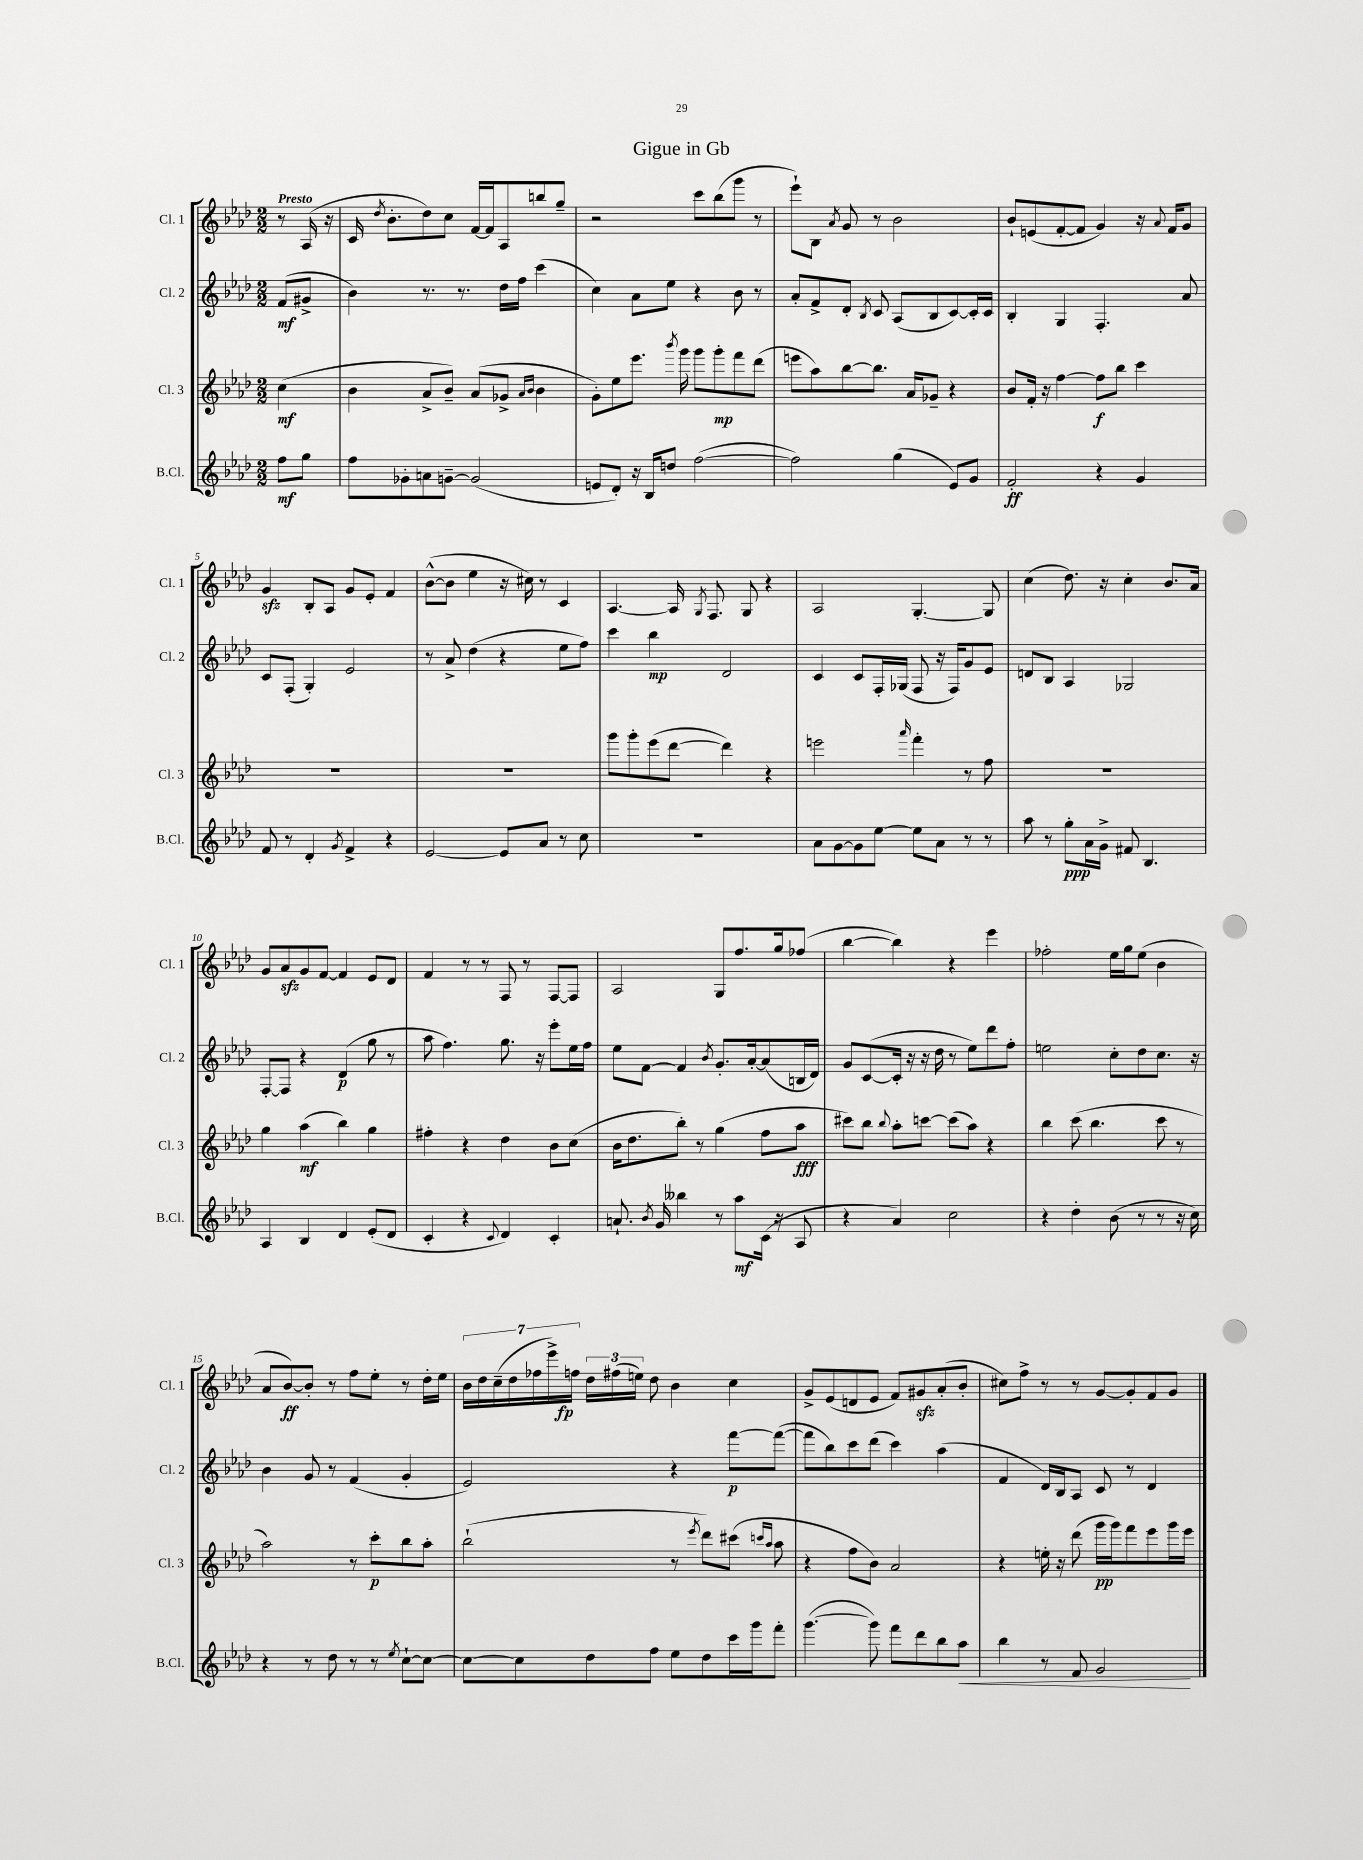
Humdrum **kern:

**kern	**dynam	**kern	**dynam	**kern	**dynam	**kern	**dynam
*part4	*part4	*part3	*part3	*part2	*part2	*part1	*part1
*staff4	*staff4	*staff3	*staff3	*staff2	*staff2	*staff1	*staff1
*I"B.Cl.	*	*I"Cl. 3	*	*I"Cl. 2	*	*I"Cl. 1	*
*I'B.Cl.	*	*I'Cl. 3	*	*I'Cl. 2	*	*I'Cl. 1	*
*clefG2	*	*clefG2	*	*clefG2	*	*clefG2	*
*k[b-e-a-d-]	*	*k[b-e-a-d-]	*	*k[b-e-a-d-]	*	*k[b-e-a-d-]	*
*M2/2	*	*M2/2	*	*M2/2	*	*M2/2	*
=	=	=	=	=	=	=	=
!	!	!	!	!	!	!LO:TX:a:B:t=Presto	!
8ff\L	mf	(4cc\	mf	(8f/L	mf	8r	.
8gg\J	.	.	.	8g#X^/J	.	(16A-/	.
.	.	.	.	.	.	16r	.
=1	=1	=1	=1	=1	=1	=1	=1
8ff\L	.	4b-\	.	4b-\)	.	16c/	.
.	.	.	.	.	.	8qdd-/	.
.	.	.	.	.	.	8.b-'\L	.
8g-X'\	.	.	.	.	.	.	.
8an\	.	8a-^/L	.	8.r	.	8dd-\)	.
[8gn~\J	.	8b-~/J)	.	.	.	8cc\J	.
.	.	.	.	8.r	.	.	.
(2g/]	.	(8a-/L	.	.	.	[16f/LL	.
.	.	.	.	.	.	16f/J]	.
.	.	8g-X^/J	.	16dd-\LL	.	8A-/	.
.	.	.	.	16ff\JJ	.	.	.
.	.	16qqa-/LL	.	.	.	.	.
.	.	16qqb-/JJ	.	.	.	.	.
.	.	4b-\	.	(4ccc\	.	8bbn/	.
.	.	.	.	.	.	8gg~/J	.
=2	=2	=2	=2	=2	=2	=2	=2
8en/L	.	8g'\L)	.	4cc\)	.	2r	.
8d-'/J)	.	8ee-\	.	.	.	.	.
16r	.	8.eee-\J	.	8a-\L	.	.	.
16B-/KL	.	.	.	.	.	.	.
8ddn/J	.	.	.	8ee-\J	.	.	.
.	.	8qbbb-/	.	.	.	.	.
.	.	16ggg\	.	.	.	.	.
([2ff\	.	8ggg\L	.	4r	.	8ccc\L	.
.	.	8ggg'\	mp	.	.	(8bb-\	.
.	.	8fff\	.	8b-\	.	8ggg\J	.
.	.	(8ddd-\J	.	8r	.	8r	.
=3	=3	=3	=3	=3	=3	=3	=3
2ff\])	.	8eeen\L	.	8a-'/L	.	8eee-`\L)	.
.	.	8aa-\)	.	8f^/	.	8B-\J	.
.	.	.	.	.	.	8qa-/	.
.	.	[8bb-\	.	8d-'/J	.	8g/	.
.	.	.	.	8qB-/	.	.	.
.	.	8.bb-\J]	.	8c/	.	8r	.
(4gg\	.	.	.	(8A-/L	.	2b-\	.
.	.	16a-/KL	.	.	.	.	.
.	.	8g-X~/J	.	8B-/	.	.	.
8e-/L)	.	4r	.	[8c/)	.	.	.
8g/J	.	.	.	16c'/L]	.	.	.
.	.	.	.	16c/JJ	.	.	.
=4	=4	=4	=4	=4	=4	=4	=4
2f'/	ff	8b-/L	.	4B-'/	.	8b-`/L	.
.	.	16f'/Jk	.	.	.	(8en/	.
.	.	16r	.	.	.	.	.
.	.	[4ff\	.	4G/	.	[8f'/	.
.	.	.	.	.	.	8f/J]	.
4r	.	8ff\L]	f	4.F'/	.	4g/)	.
.	.	8bb-\J	.	.	.	.	.
4g/	.	4ccc\	.	.	.	16r	.
.	.	.	.	.	.	8qqa-/	.
.	.	.	.	.	.	16f/KL	.
.	.	.	.	8a-/	.	8g/J	.
!!LO:LB:g=z
=5	=5	=5	=5	=5	=5	=5	=5
8f/	.	1r	.	8c/L	.	4gzz/	.
8r	.	.	.	(8F'/J	.	.	.
4d-'/	.	.	.	4G'/)	.	8B-'/L	.
.	.	.	.	.	.	8A-/J	.
8qg/	.	.	.	.	.	.	.
4f^/	.	.	.	2e-/	.	8g/L	.
.	.	.	.	.	.	8e-'/J	.
4r	.	.	.	.	.	4f/	.
=6	=6	=6	=6	=6	=6	=6	=6
[2e-/	.	1r	.	8r	.	([8b-^^\L	.
.	.	.	.	8a-^/	.	8b-\J]	.
.	.	.	.	(4dd-\	.	4ee-\	.
8e-/L]	.	.	.	4r	.	16r	.
.	.	.	.	.	.	16cc#X\)	.
8a-/J	.	.	.	.	.	8r	.
8r	.	.	.	8ee-\L	.	4c/	.
8cc\	.	.	.	8ff\J)	.	.	.
=7	=7	=7	=7	=7	=7	=7	=7
1r	.	8ggg\L	.	4ccc\	.	[4.A-/	.
.	.	8ggg'\	.	.	.	.	.
.	.	(8eee-\	.	4bb-\	mp	.	.
.	.	[8ddd-\J	.	.	.	16A-/]	.
.	.	.	.	.	.	8qG/	.
.	.	.	.	.	.	8.F/	.
.	.	4ddd-\])	.	2d-/	.	.	.
.	.	.	.	.	.	8G/	.
.	.	4r	.	.	.	4r	.
=8	=8	=8	=8	=8	=8	=8	=8
8a-\L	.	2eeen\	.	4c/	.	2A-/	.
[8g\	.	.	.	.	.	.	.
8g\]	.	.	.	8c/L	.	.	.
[8ee-\J	.	.	.	16F'/L	.	.	.
.	.	.	.	(16G-X/JJ	.	.	.
.	.	16qqaaa-/	.	.	.	.	.
8ee-\L]	.	4fff'\	.	8F/	.	[4.G'/	.
8a-\J	.	.	.	16r	.	.	.
.	.	.	.	16F/KL)	.	.	.
8r	.	8r	.	8g/	.	.	.
8r	.	8ff\	.	8e-/J	.	8G/]	.
=9	=9	=9	=9	=9	=9	=9	=9
8aa-\	.	1r	.	8dn/L	.	(4cc\	.
8r	.	.	.	8B-/J	.	.	.
8gg'\L	ppp	.	.	4A-/	.	8.dd-\)	.
16a-\L	.	.	.	.	.	.	.
16g^\JJ	.	.	.	.	.	16r	.
8f#X/	.	.	.	2G-X/	.	4cc'\	.
4.B-/	.	.	.	.	.	.	.
.	.	.	.	.	.	8.b-/L	.
.	.	.	.	.	.	16a-/Jk	.
!!LO:LB:g=z
=10	=10	=10	=10	=10	=10	=10	=10
4A-/	.	4gg\	.	[8F'/L	.	8g/L	.
.	.	.	.	8F/J]	.	8a-zz/	.
4B-/	.	(4aa-\	mf	4r	.	8g/	.
.	.	.	.	.	.	[8f/J	.
4d-/	.	4bb-\)	.	(4d-/	p	4f/]	.
(8e-'/L	.	4gg\	.	8gg\	.	8e-/L	.
8d-/J	.	.	.	8r	.	8d-/J	.
=11	=11	=11	=11	=11	=11	=11	=11
4c'/	.	4ff#X'\	.	8aa-\	.	4f/	.
.	.	.	.	4.ff\)	.	.	.
4r	.	4r	.	.	.	8r	.
.	.	.	.	.	.	8r	.
8qqc/	.	.	.	.	.	.	.
4d-/)	.	4dd-\	.	8.gg\	.	8F/	.
.	.	.	.	.	.	8r	.
.	.	.	.	16r	.	.	.
4c'/	.	8b-\L	.	8eee-'\L	.	[8F/L	.
.	.	(8cc\J	.	16ee-\L	.	8F/J]	.
.	.	.	.	16ff\JJ	.	.	.
=12	=12	=12	=12	=12	=12	=12	=12
8.an`/	.	16b-\KL	.	8ee-\L	.	2A-/	.
.	.	8.dd-\	.	.	.	.	.
.	.	.	.	[8f\J	.	.	.
8qb-/	.	.	.	.	.	.	.
16g/	.	.	.	.	.	.	.
4bb--X\	.	8bb-'\J)	.	4f/]	.	.	.
.	.	8r	.	.	.	.	.
.	.	.	.	8qb-/	.	.	.
8r	.	(4gg\	.	8.g'/L	.	8G/L	.
8aa-\L	mf	.	.	.	.	8.ff/	.
.	.	.	.	[16a-'/k	.	.	.
(16c\Jk	.	8ff\L	.	(8a-/]	.	.	.
16r	.	.	.	.	.	16gg/k	.
8A-/	.	8aa-\J	fff	16Bn/L	.	(8ff-X/J	.
.	.	.	.	16d-/JJ)	.	.	.
=13	=13	=13	=13	=13	=13	=13	=13
4r	.	8ccc#X\L)	.	8g/L	.	[4bb-\	.
.	.	8bb-\J	.	([8c/	.	.	.
.	.	8qqbb-/	.	.	.	.	.
4a-/)	.	8aa-'\L	.	16c'/Jk]	.	4bb-\])	.
.	.	.	.	16r	.	.	.
.	.	[8cccn\J	.	16r	.	.	.
.	.	.	.	16dd-\	.	.	.
2cc\	.	(8ccc\L]	.	8r	.	4r	.
.	.	8aa-\J)	.	8ee-\L)	.	.	.
.	.	4r	.	8ddd-\	.	4eee-\	.
.	.	.	.	8ff'\J	.	.	.
=14	=14	=14	=14	=14	=14	=14	=14
4r	.	4bb-\	.	2een\	.	2ff-X'\	.
4dd-'\	.	(8ccc\	.	.	.	.	.
.	.	4.bb-\	.	.	.	.	.
(8b-\	.	.	.	8cc'\L	.	16ee-\LL	.
.	.	.	.	.	.	16gg\J	.
8r	.	.	.	8dd-\	.	(8ee-\J	.
8r	.	8ccc\	.	8.cc\J	.	4b-\	.
16r	.	8r	.	.	.	.	.
16cc\)	.	.	.	16r	.	.	.
!!LO:LB:g=z
=15	=15	=15	=15	=15	=15	=15	=15
4r	.	2aa-\)	.	4b-\	.	8a-/L	.
.	.	.	.	.	.	[8b-/)	ff
8r	.	.	.	8g/	.	8b-'/J]	.
8dd-\	.	.	.	8r	.	8r	.
8r	.	8r	.	(4f/	.	8ff\L	.
8r	.	8ccc'\L	p	.	.	8ee-'\J	.
8qee-/	.	.	.	.	.	.	.
[8cc`\L	.	8bb-\	.	4g'/	.	8r	.
8cc\J_	.	8aa-'\J	.	.	.	16dd-'\LL	.
.	.	.	.	.	.	16ee-\JJ	.
=16	=16	=16	=16	=16	=16	=16	=16
8cc\L_	.	(2bb-`\	.	2e-/)	.	28b-\LL	.
.	.	.	.	.	.	28dd-\	.
.	.	.	.	.	.	(28cc~\	.
.	.	.	.	.	.	28dd-\	.
8cc\]	.	.	.	.	.	.	.
.	.	.	.	.	.	28ff-X\	.
.	.	.	.	.	.	28eee-^\)	.
.	.	.	.	.	.	28ffn\JJ	fp
8dd-\	.	.	.	.	.	24dd-\LL	.
.	.	.	.	.	.	(24ff#X\	.
.	.	.	.	.	.	24een\JJ)	.
8ff\J	.	.	.	.	.	8dd-\	.
8ee-\L	.	8r	.	4r	.	4b-\	.
.	.	8qeee-/	.	.	.	.	.
8dd-\	.	8ddd-\L)	.	.	.	.	.
16ccc\L	.	(8ccc#X\J	.	[8fff\L	p	4cc\	.
16ggg\J	.	.	.	.	.	.	.
.	.	16qqcccn/LL	.	.	.	.	.
.	.	16qqaa-/JJ	.	.	.	.	.
8fff'\J	.	8aa-\	.	(8fff\J_	.	.	.
=17	=17	=17	=17	=17	=17	=17	=17
([4.ggg\	.	4r	.	8fff\L]	.	8g^/L	.
.	.	.	.	8bb-\)	.	(8e-/	.
.	.	8ff\L	.	8ccc\	.	8dn/	.
8ggg\])	.	8b-\J)	.	(8ddd-\J	.	8e-/J	.
8fff\L	.	2a-/	.	4ccc\)	.	8f/L)	.
8ddd-\	.	.	.	.	.	8g#Xzz/	.
8bb-\	.	.	.	(4aa-\	.	(8a-'/	.
!	!LO:HP:b	!	!	!	!	!	!
8aa-\J	<	.	.	.	.	8b-'/J	.
=18	=18	=18	=18	=18	=18	=18	=18
4bb-\	.	4r	.	4f/	.	8cc#X\L)	.
.	.	.	.	.	.	8ff^\J	.
8r	.	16een'\	.	16d-/LL)	.	8r	.
.	.	16r	.	16B-/J	.	.	.
8f/	.	(8ddd-\	.	8A-/J	.	8r	.
2g/	.	16ggg\LL	pp	8c/	.	[8g/L	.
.	.	16ggg\J)	.	.	.	.	.
.	.	8fff\	.	8r	.	8g'/]	.
.	.	8eee-\	.	4d-/	.	8f/	.
.	.	16ggg\L	.	.	.	8g/J	.
.	.	16eee-\JJ	.	.	.	.	.
.	[	.	.	.	.	.	.
==	==	==	==	==	==	==	==
*-	*-	*-	*-	*-	*-	*-	*-
